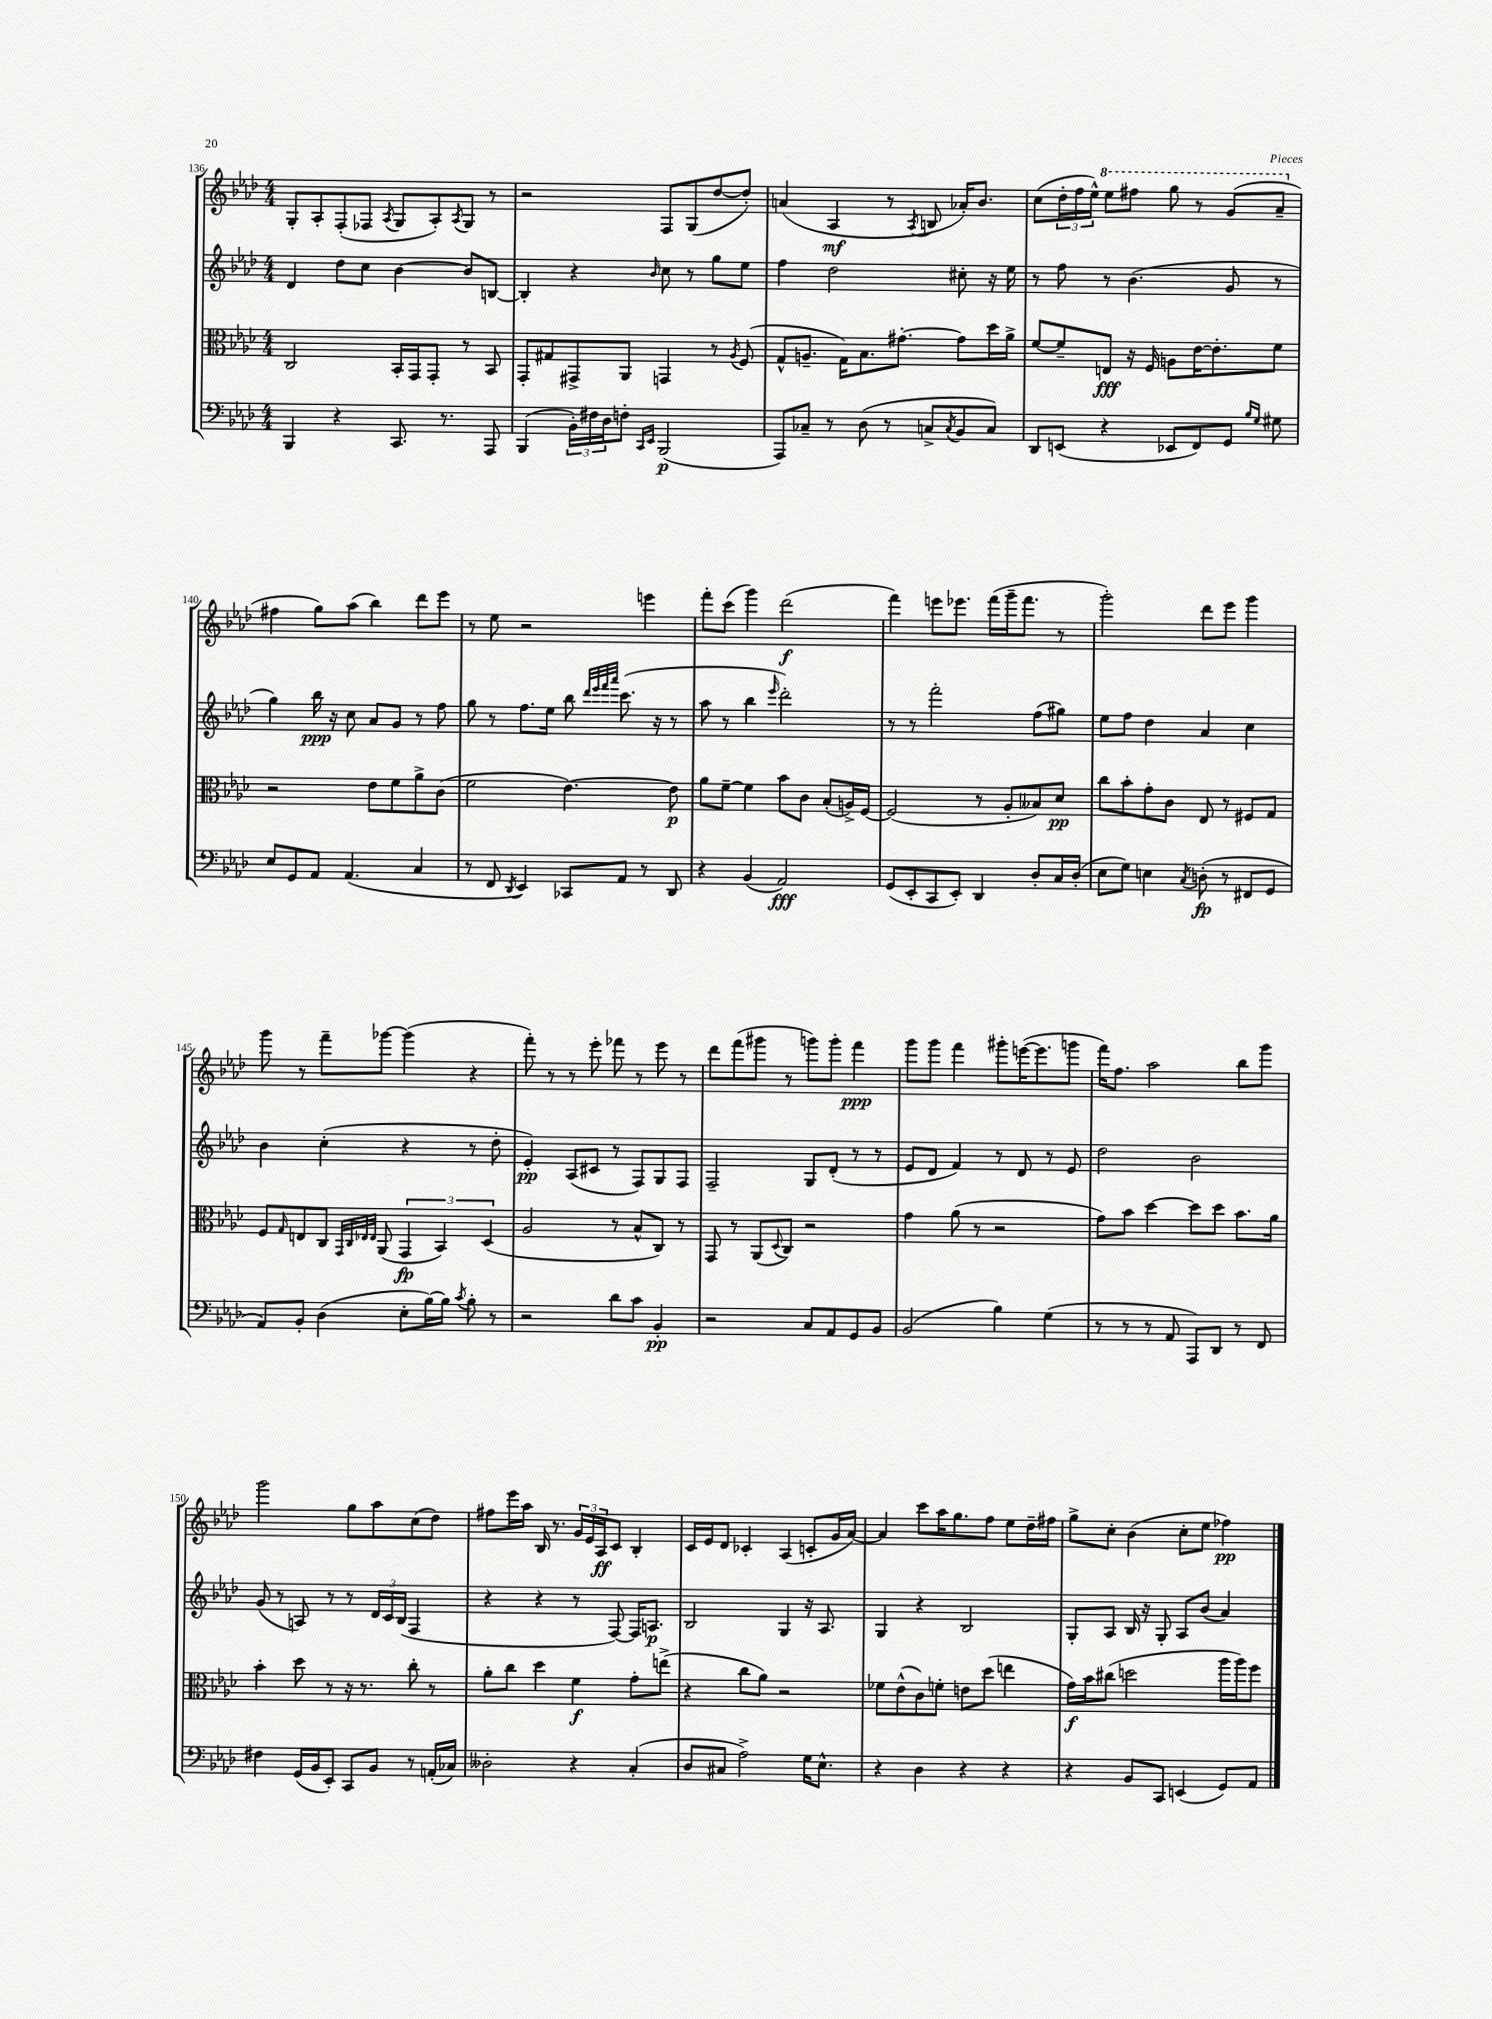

**kern	**kern	**kern	**kern
*staff4	*staff3	*staff2	*staff1
*clefF4	*clefC3	*clefG2	*clefG2
*k[b-e-a-d-]	*k[b-e-a-d-]	*k[b-e-a-d-]	*k[b-e-a-d-]
*M4/4	*M4/4	*M4/4	*M4/4
4BBB-	2C	4d-	8G'
.	.	.	8A-'
4r	.	8dd-	(8F'
.	.	8cc	8F-
.	.	.	8qA-
8.CC	16BB-'	[4b-	8G
.	16GG	.	.
.	8GG'	.	8A-')
8.r	.	.	.
.	.	.	8qA-
.	8r	8b-]	8G
8AAA-	8BB-	[8B	8r
=	=	=	=
(4BBB-	8GG'	4B']	2r
.	8G#	.	.
24BB-')	8GG#^	4r	.
24F#	.	.	.
24D-	.	.	.
8F'	8AA-	.	.
16qqCC	.	.	.
16qqEE-	.	16qqb-	.
(2BBB-	4GG	8cc	8F
.	.	8r	(8G
.	8r	8gg	[8dd-
.	8qA-	.	.
.	(8F	8ee-	8dd-'])
=	=	=	=
8AAA-)	8G^^	4ff	(4a
8C-~	8.A~	.	.
8r	.	2dd-	4A-
.	16G)	.	.
(8D-	8.B-	.	.
8r	.	.	8r
.	[8.g#'	.	.
.	.	.	8qA-
8C^	.	.	8B
8qC	.	.	.
8BB-	8g#]	8cc#'	16a-')
.	.	.	8.b-
8C)	16dd-	16r	.
.	16a-^	16ee-	.
=	=	=	=
8DD-	[8f	8r	(8cc
(8EE	8f~]	8ff	24dd-'
.	.	.	24ff
.	.	.	24ee-^^)
4r	8E	8r	8eee-
.	16r	(4.b-	8fff#
.	16F	.	.
8EE-	8A	.	8ggg
8FF)	[16e-	.	8r
.	8.e-']	.	.
8GG	.	8g	(8gg
16qqB-	.	.	.
16qqG	.	.	.
8G#	8f	8r	8aa-~
=	=	=	=
8E-	2r	4gg)	4ff#
8GG	.	.	.
8AA-	.	16bb-	8gg)
.	.	16r	.
(4.AA-	.	8cc	(8aa-
.	8e-	8a-	4bb-)
.	8f	8g	.
4C	8a-^	8r	8ddd-
.	(8c	8ff	8eee-
=	=	=	=
8r	2f	8gg	8r
8FF	.	8r	8ee-
8qDD-	.	.	.
4EE-)	.	8.ff	2r
.	.	16ee-	.
8CC-	[4.e-)	8bb-	.
.	.	32qqddd-	.
.	.	32qqeee-	.
.	.	32qqfff	.
.	.	32qqaaa-	.
8AA-	.	(8.ccc	.
8r	.	.	4eee
.	.	16r	.
8DD-	8e-]	8r	.
=	=	=	=
4r	8a-	8aa-	8fff'
.	[8f~	8r	(8ccc
(4BB-	4f]	4bb-	4ggg)
.	.	16qqeee-	.
2AA-)	8b-	2ddd-')	(2ddd-
.	8c	.	.
.	(8B-'	.	.
.	16A^)	.	.
.	[16F	.	.
=	=	=	=
(8GG	(2F]	8r	4fff)
8EE-'	.	8r	.
8CC	.	2fff'	8eee
8EE-')	.	.	8.eee-
4DD-	8r	.	.
.	.	.	(16fff
.	8A-'	.	16ggg~
.	.	.	8.fff
8D-'	8B--)	(8ff	.
16C	8d-	8gg#)	8r
(16D-'	.	.	.
=	=	=	=
8E-	8cc	8ee-	2ggg')
8G)	8b-'	8ff	.
4E	8g'	4dd-	.
.	8c	.	.
8qC	.	.	.
(8D'	8E-	4a-	8ddd-
8r	8r	.	8eee-
8FF#	8F#	4cc	4ggg
8GG	8G	.	.
=	=	=	=
8AA-)	8F	4b-	8ggg
.	16qqG	.	.
8BB-'	8E	.	8r
(4D-	8C	(4cc'	8fff~
.	32qqGG	.	.
.	32qqC	.	.
.	32qqE-	.	.
.	32qqE-	.	.
.	(8AA-	.	[8ggg-
8E-'	6GG	4r	(4ggg-]
[16B-)	.	.	.
.	6BB-)	.	.
16B-]	.	.	.
8qc	.	.	.
8B-'	.	8r	4r
.	(6D-	.	.
8r	.	8dd-'	.
=	=	=	=
2r	2A-	4e-')	8fff')
.	.	.	8r
.	.	(8A-	8r
.	.	8c#	8eee-'
8d-	8r	8r	8fff-
8c	8B-^^	8F)	8r
4BB-'	8C)	8G	8eee-
.	8r	8F	8r
=	=	=	=
2r	8GG	2F~	8ddd-
.	8r	.	(8fff
.	(8AA-	.	8ggg#
.	8qqD-	.	.
.	8C)	.	8r
8C	2r	8G	8ggg)
8AA-	.	(8d-'	8ggg'
8GG	.	8r	4fff
8BB-	.	8r	.
=	=	=	=
(2BB-	4g	8e-	8ggg
.	.	8d-	8ggg
.	(8a-	4f)	4fff
.	8r	.	.
4B-)	2r	8r	8ggg#'
.	.	8d-	([16eee
.	.	.	8.eee]
(4G	.	8r	.
.	.	8e-	8ggg
=	=	=	=
8r	8g)	2dd-	16fff)
.	.	.	8.ff
8r	8b-	.	.
8r	[4dd-	.	2aa-
8AA-	.	.	.
8AAA-)	8dd-]	2b-	.
8DD-	8dd-	.	.
8r	8.b-	.	8bb-
8FF	.	.	8ggg
.	16a-	.	.
=	=	=	=
4F#	4b-'	(8g	2ggg
.	.	8r	.
(16GG	8dd-	8A)	.
16BB-	.	.	.
8EE-')	8r	8r	.
8CC	16r	8r	8gg
.	8.r	.	.
8BB-	.	24d-	8aa-
.	.	24c	.
.	.	(24B-	.
8r	8cc'	4F	(8cc
(16AA'	8r	.	8dd-)
16C-)	.	.	.
=	=	=	=
2D--'	8a-'	4r	8ff#
.	8cc	.	16eee-
.	.	.	16aa-
.	4dd-	4r	16B-
.	.	.	8.r
4r	4f	8r	24g
.	.	.	24e-
.	.	.	24A-
.	.	[8F)	8c
(4C'	8g'	16F]	4B-'
.	.	8.A	.
.	(8ee^	.	.
=	=	=	=
8D-	4r	2B-	16c
.	.	.	16e-
8C#	.	.	8d-
2A-^)	8cc	.	4c-'
.	8a-)	.	.
.	2r	4G	(4A-
16G	.	16r	8c'
8.E-^^	.	8.A-	.
.	.	.	16g
.	.	.	[16a-)
=	=	=	=
4r	8f-	4G	4a-]
.	(8e-^^	.	.
4D-	8c)	4r	8ccc
.	8f'	.	16aa-
.	.	.	8.gg
4r	8e	2B-	.
.	(8dd-	.	8ff
4r	4ee	.	8ee-
.	.	.	16dd-~
.	.	.	16ff#
=	=	=	=
4r	16g)	8G'	8gg^
.	16b-	.	.
.	(8cc#	8A-	8cc'
8BB-	2dd	16B-	(4b-
.	.	16r	.
8CC	.	8G'	.
(4EE	.	8A-	8cc'
.	.	(8b-	8ee-
8GG)	16aa-	4a-)	4ff-)
.	16aa-)	.	.
8AA-	8ff	.	.
==	==	==	==
*-	*-	*-	*-
